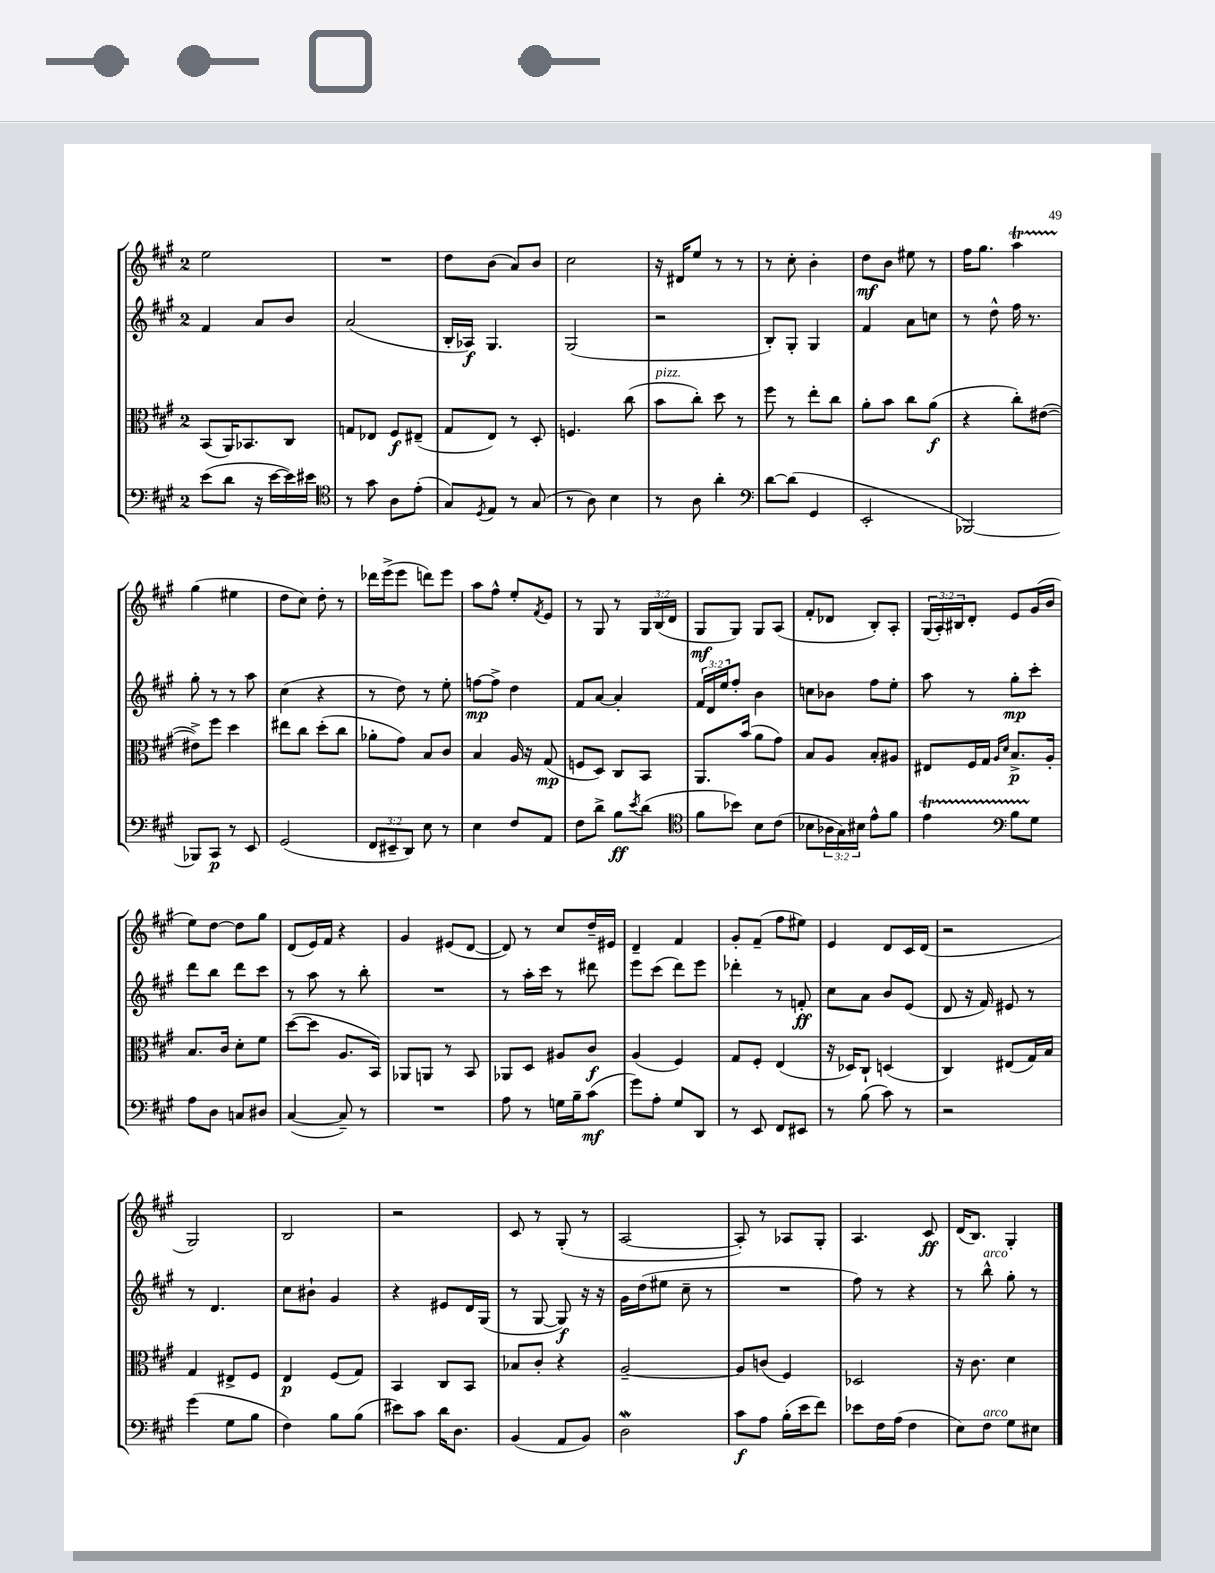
<<
\new StaffGroup <<
\new Staff = "s0" {
    \clef treble \key a \major \once \override Staff.TimeSignature.style = #'single-digit \time 2/4 \override Staff.TupletNumber.text = #tuplet-number::calc-fraction-text
    e''2 |
    R2 |
    d''8 b'8( a'8) b'8 |
    cis''2 |
    r16 dis'16 e''8 r8 r8 |
    r8 cis''8-. b'4-. |
    d''8\mf b'8 eis''8 r8 |
    fis''16 gis''8. a''4\startTrillSpan |
    gis''4\stopTrillSpan( eis''4 |
    d''8 cis''8) d''8-. r8 |
    des'''16 e'''16->( e'''8 d'''8) e'''8 |
    a''8 fis''8-^ e''8-. \acciaccatura { fis'8 } e'8 |
    r8 gis8 r8 \tuplet 3/2 { gis16 b16( d'16 } |
    gis8\mf gis8) gis8 a8( |
    fis'8-. des'8 b8-.) a8-. |
    \tuplet 3/2 { gis16( a16-.) bis16 } d'8-. e'8 gis'16( b'16 |
    e''8) d''8~ d''8 gis''8 |
    d'8( e'16) fis'16 r4 |
    gis'4 eis'8( d'8~ |
    d'8) r8 cis''8 d''16-- eis'16 |
    d'4-- fis'4 |
    gis'8-. fis'8--( fis''8 eis''8) |
    e'4 d'8 cis'16 d'16( |
    r2 |
    gis2) |
    b2 |
    r2 |
    cis'8 r8 gis8-.( r8 |
    a2~ |
    a8-.) r8 aes8 gis8-. |
    a4. cis'8\ff |
    d'16( b8.) gis4-. \bar "|." |
}
\new Staff = "s1" {
    \clef treble \key a \major \once \override Staff.TimeSignature.style = #'single-digit \time 2/4 \override Staff.TupletNumber.text = #tuplet-number::calc-fraction-text
    fis'4 a'8 b'8 |
    a'2( |
    b16-. aes16\f) gis4. |
    gis2( |
    r2 |
    b8-.) gis8-. gis4 |
    fis'4 a'8 c''8 |
    r8 d''8-^ fis''16 r8. |
    gis''8-. r8 r8 a''8 |
    cis''4( r4 |
    r8 d''8) r8 e''8-. |
    f''8~\mp f''8-> d''4 |
    fis'8 a'8~ a'4-. |
    \tuplet 3/2 { fis'16 d'16 e''16 } fis''8-. b'4 |
    c''8 bes'8 fis''8 e''8-. |
    a''8 r8 gis''8-.\mp cis'''8-. |
    d'''8 b''8 d'''8 cis'''8 |
    r8 a''8 r8 b''8-. |
    R2 |
    r8 a''16-. cis'''16 r8 dis'''8 |
    e'''8 cis'''8( d'''8) e'''8 |
    des'''4-. r8 f'8-.\ff |
    cis''8 a'8 b'8 e'8( |
    d'8 r16 fis'16) eis'8 r8 |
    r8 d'4. |
    cis''8 bis'8-! gis'4 |
    r4 eis'8 d'16 gis16( |
    r8 gis8~ gis8\f) r16 r16 |
    gis'16 d''16( eis''8 cis''8-- r8 |
    R2 |
    fis''8) r8 r4 |
    r8 b''8-^^\markup { \italic "arco" } gis''8-. r8 \bar "|." |
}
\new Staff = "s2" {
    \clef alto \key a \major \once \override Staff.TimeSignature.style = #'single-digit \time 2/4
    b,8( a,16) bes,8. cis8 |
    g8 ees8 fis8\f eis8--( |
    gis8 e8) r8 d8-. |
    f4. cis''8( |
    b'8^\markup { \italic "pizz." } cis''8-.) d''8 r8 |
    fis''8 r8 e''8-. cis''8 |
    a'8-. b'8 cis''8 a'8\f( |
    r4 cis''8-.) eis'8~( |
    eis'8->) fis''8 d''4 |
    eis''8 cis''8 d''8-.( cis''8 |
    aes'8-. gis'8) b8 cis'8 |
    b4 a16 r16 gis8\mp( |
    f8 d8) cis8 b,8 |
    a,8. b'16( a'8 gis'8) |
    b8 a8 b8-. ais8 |
    eis8 fis16 gis16 \grace { a16 d'16 } b8.->\p a16-. |
    b8. cis'16 d'8-. fis'8 |
    d''8~( d''8 a8. b,16) |
    aes,8 a,8 r8 b,8 |
    aes,8 d8 ais8 cis'8\f |
    a4( fis4) |
    gis8 fis8-. e4( |
    r16 des16) cis8-! d4( |
    cis4) eis8( gis16) b16 |
    gis4 eis8-> fis8 |
    e4\p fis8( gis8) |
    b,4 cis8 b,8 |
    bes8 cis'8-. r4 |
    a2~-- |
    a8 c'8( fis4) |
    des2 |
    r16 cis'8. d'4 \bar "|." |
}
\new Staff = "s3" {
    \clef bass \key a \major \once \override Staff.TimeSignature.style = #'single-digit \time 2/4 \override Staff.TupletNumber.text = #tuplet-number::calc-fraction-text
    e'8( d'8 r16 e'16~ e'16) eis'16 |
    \clef tenor r8 gis'8 a8 e'8-.( |
    gis8) \acciaccatura { d8 } e8 r8 gis8( |
    r8 a8) b4 |
    r8 a8 a'4-. |
    \clef bass d'8~ d'8( gis,4 |
    e,2-. |
    bes,,2~) |
    bes,,8 cis,8\p r8 e,8 |
    gis,2( |
    \tuplet 3/2 { fis,8 eis,8-- d,8) } e8 r8 |
    e4 fis8 a,8 |
    fis8 d'8-> b8\ff \acciaccatura { e'8 } d'8( |
    \clef tenor fis'8 bes'8) b8 cis'8( |
    bes8 \tuplet 3/2 { aes16 gis16) bis16 } e'8-^ fis'8 |
    e'4\startTrillSpan \clef bass b8 gis8\stopTrillSpan |
    a8 d8 c8 dis8 |
    cis4~( cis8--) r8 |
    R2 |
    a8 r8 g16 b16-- cis'8\mf( |
    gis'8) a8-. gis8 d,8 |
    r8 e,8 fis,8 eis,8 |
    r8 b8( cis'8) r8 |
    r2 |
    gis'4( gis8 b8 |
    fis4) b8 b8( |
    eis'8) cis'8 d'16 d8. |
    b,4( a,8 b,8) |
    d2\mordent |
    cis'8\f a8 b16-.( e'16 fis'8) |
    ees'8 fis16 a16( fis4 |
    e8) fis8^\markup { \italic "arco" } gis8 eis8 \bar "|." |
}
>>
>>
\layout { \context { \Score \remove "Bar_number_engraver" } }
